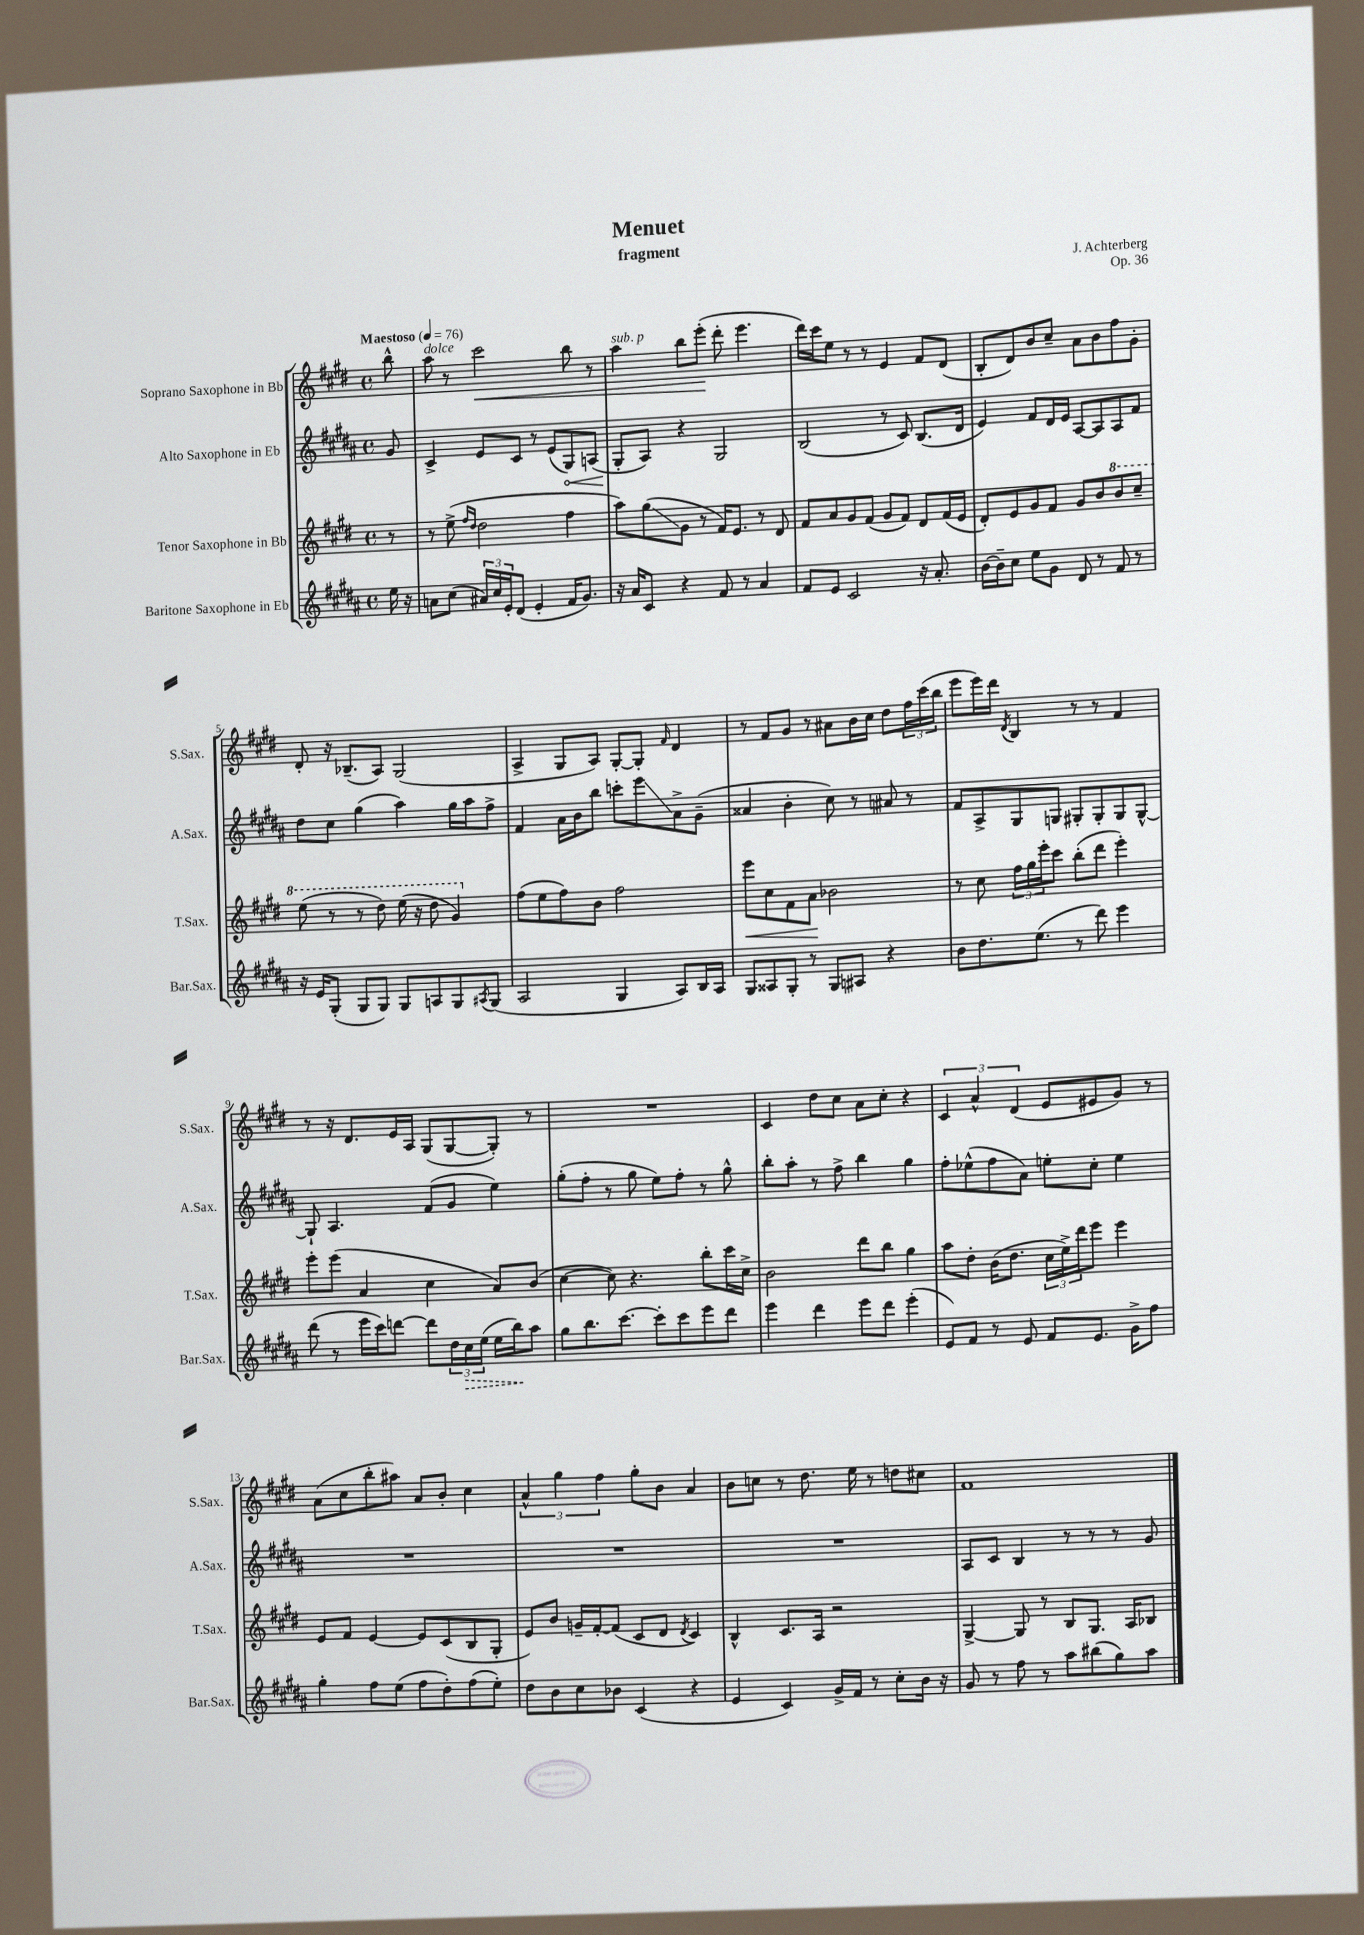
\header { title = "Menuet" composer = "J. Achterberg" subtitle = "fragment" opus = "Op. 36" }
<<
\new StaffGroup <<
\new Staff = "s0" \with { instrumentName = "Soprano Saxophone in Bb" shortInstrumentName = "S.Sax." } {
    \clef treble \key e \major \defaultTimeSignature \time 4/4 \partial 8 \tempo "Maestoso" 4 = 76
    b''8-^ |
    a''8^\markup { \italic "dolce" } r8 cis'''2\< b''8 r8 |
    a''4^\markup { \italic "sub. p" } b''8 e'''8-.\!( dis'''8-. e'''4. |
    dis'''16) cis'''16 e''8 r8 r8 e'4 fis'8 dis'8( |
    b8-. dis'8) b'8 cis''8-- a'8 b'8 fis''8 gis'8-. |
    dis'8-. r16 bes8.--( a8) gis2( |
    a4-> gis8 a8) gis8~-. gis8-. \grace { fis'16 } dis'4 |
    r8 fis'8 gis'8 r8 ais'8 b'16 cis''16 dis''8 \tuplet 3/2 { fis''16 cis'''16( b''16 } |
    e'''8 e'''16) dis'''16 \acciaccatura { dis'8 } b4 r8 r8 fis'4 |
    r8 r16 dis'8. e'16 a16 gis8( gis8~ gis8-.) r8 |
    R1 |
    cis'4 dis''8 cis''8 a'8 cis''8-. r4 |
    \tuplet 3/2 { cis'4 a'4-^ dis'4( } e'8 eis'8 gis'8) r8 |
    a'8( cis''8 b''8-. ais''8) a'8 b'8-. cis''4 |
    \tuplet 3/2 { a'4-^ gis''4 fis''4 } gis''8-. b'8 a'4 |
    b'8 c''8 r8 dis''8. e''16 r8 d''8 cis''8 |
    fis'1 \bar "|." |
}
\new Staff = "s1" \with { instrumentName = "Alto Saxophone in Eb" shortInstrumentName = "A.Sax." } {
    \clef treble \key b \major \defaultTimeSignature \time 4/4 \partial 8
    gis'8 |
    cis'4-> e'8 cis'8 r8 e'8( \once \override Hairpin.circled-tip = ##t gis8\<) a8( |
    gis8-.\! ais8) r4 gis2 |
    b2( r8 cis'8) b8.( dis'16 |
    e'4) fis'8 dis'16 e'16 ais8~ ais8 ais8 fis'8 |
    dis''8 cis''8 gis''4( ais''4) gis''16 ais''16 fis''8-> |
    fis'4 ais'16 b'16 b''8 c'''8-. e'''8\glissando ais'8-> gis'8--( |
    aisis'4 b'4-. cis''8) r8 ais'8 r8 |
    fis'8 ais8-> gis8 g8 gis8-. gis8-. gis8 gis8~-^ |
    gis8-! ais4. fis'8( gis'8 e''4) |
    gis''8-.( fis''8-. r8 gis''8 e''8) fis''8-. r8 gis''8-^ |
    b''8-. ais''8-. r8 fis''8-> b''4 gis''4 |
    fis''8-. ees''8-^( fis''8 ais'8) e''8-. cis''8-. e''4 |
    R1 |
    R1 |
    R1 |
    ais8 cis'8 b4 r8 r8 r8 gis'8 \bar "|." |
}
\new Staff = "s2" \with { instrumentName = "Tenor Saxophone in Bb" shortInstrumentName = "T.Sax." } {
    \clef treble \key e \major \defaultTimeSignature \time 4/4 \partial 8
    r8 |
    r8 e''8->( \grace { fis''16 dis''16 } dis''2 fis''4 |
    a''8) gis''8\glissando( gis'8 r8 fis'16) e'8. r8 dis'8 |
    fis'8 a'8 gis'8 fis'8( gis'8 fis'8) dis'8 fis'16( e'16 |
    dis'8-.) e'8 gis'8 fis'8 gis'8 b'8 \ottava #1 b''8 cis'''8-- |
    e'''8( r8 r8 dis'''8) e'''16( r16 dis'''8 gis''4) \ottava #0 |
    fis''8( e''8 fis''8) b'8 fis''2 |
    e'''8\< cis''8 fis'8 a'8\! bes'2 |
    r8 cis''8 \tuplet 3/2 { fis''16 gis''16 e'''16-. } cis'''8 b''8-.( dis'''8 e'''4-.) |
    e'''8-. e'''8( a'4 cis''4 a'8) b'8( |
    cis''4~ cis''8) r4. b''8-. cis'''16 cis''16-> |
    b'2 dis'''8 b''8 gis''4 |
    a''8 dis''8-. b'16( dis''8. \tuplet 3/2 { cis''16 e''16->) dis'''16 } e'''8 e'''4 |
    e'8 fis'8 e'4~ e'8 cis'8( b8 gis8-. |
    e'8) b'8 g'16-- fis'16~-. fis'8( cis'8 dis'8 \acciaccatura { dis'8 } cis'4) |
    b4-^ cis'8. a16 r2 |
    gis4~-> gis8 r8 b8 gis8. a16 bes8 \bar "|." |
}
\new Staff = "s3" \with { instrumentName = "Baritone Saxophone in Eb" shortInstrumentName = "Bar.Sax." } {
    \clef treble \key b \major \defaultTimeSignature \time 4/4 \partial 8
    e''16 r16 |
    a'8 cis''8( \tuplet 3/2 { ais'16) cis''16 e'16-. } dis'8( e'4-. fis'16 gis'8.) |
    r16 ais'16 cis'8 r4 fis'8 r8 ais'4 |
    fis'8 e'8 cis'2 r16 ais'8.-. |
    b'16~ b'16-- cis''8 e''8 gis'8 dis'8 r8 fis'8 r8 |
    r16 e'16 gis8-.( gis8 gis8) gis8 a8 gis8 \acciaccatura { ais8 } gis8( |
    ais2 gis4 ais8) b16 ais16 |
    gis8 aisis8 gis8-. r8 gis8 ais8 r4 |
    b'8 dis''8. e''8.( r8 dis'''8) e'''4 |
    dis'''8( r8 e'''16 cis'''16) d'''8~ d'''8 \tuplet 3/2 { dis''16 \once \override Hairpin.style = #'dashed-line cis''16\> e''16( } e''16 b''16\!) ais''8 |
    gis''8 b''8. cis'''8.~ cis'''8-. cis'''8 e'''8 dis'''8 |
    e'''4 dis'''4 e'''8 dis'''8 e'''4-.( |
    e'8) fis'8 r8 e'8 fis'8 e'8. gis'16-> fis''8 |
    gis''4-. fis''8 e''8( fis''8 dis''8-.) fis''8( e''8-.) |
    dis''8 b'8 cis''8 bes'8 cis'4( r4 |
    e'4 cis'4) gis'16-> fis'16 r8 cis''8-. b'16 r16 |
    gis'8 r8 fis''8 r8 ais''8 bis''8( gis''8) ais''8 \bar "|." |
}
>>
>>
